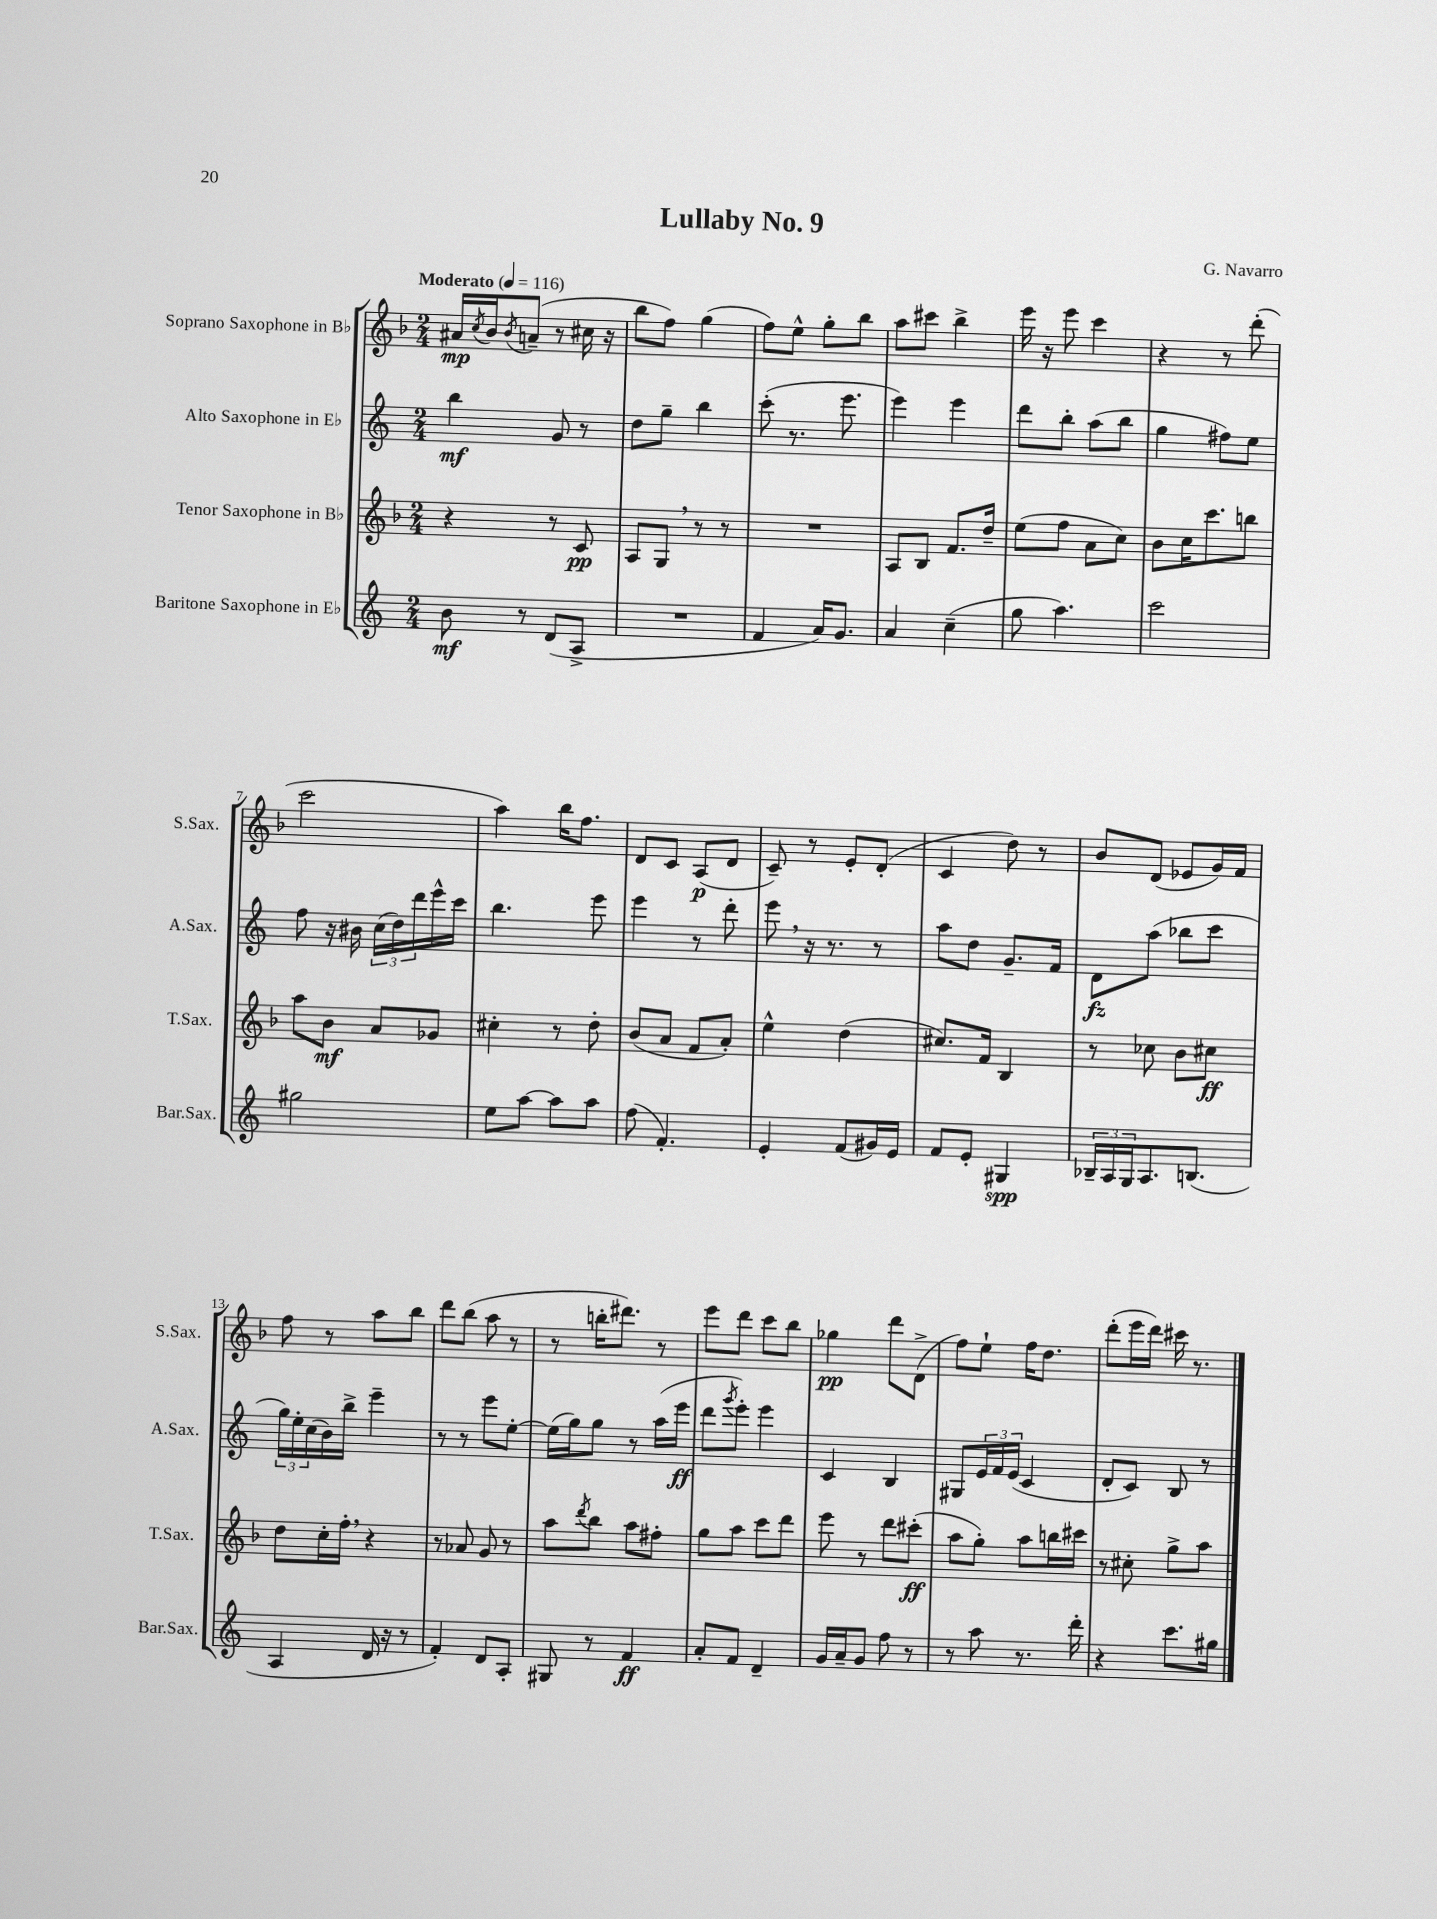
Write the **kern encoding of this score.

**kern	**kern	**kern	**kern
*staff4	*staff3	*staff2	*staff1
*clefG2	*clefG2	*clefG2	*clefG2
*k[]	*k[b-]	*k[]	*k[b-]
*M2/4	*M2/4	*M2/4	*M2/4
*MM116	*MM116	*MM116	*MM116
8b	4r	4bb	16a#
.	.	.	8qcc
.	.	.	16b-
.	.	.	8qb-
8r	.	.	(8a~
(8d	8r	8g	8r
8A^	8c	8r	16cc#
.	.	.	16r
=	=	=	=
2r	8A	8dd	8bb-
.	8G	8gg~	8ff)
.	8r	4bb	(4gg
.	8r	.	.
=	=	=	=
4f	2r	(8ccc'	8ff)
.	.	8.r	8ee^^
16a)	.	.	8gg'
8.g	.	8.eee	.
.	.	.	8bb-
=	=	=	=
4a	8A	4eee)	8aa
.	8B-	.	8ccc#
(4cc~	8.f	4eee	4bb-^
.	16dd~	.	.
=	=	=	=
8gg	(8ee	8ddd	16eee
.	.	.	16r
4.aa)	8ff	8bb'	8eee
.	8a	(8aa	4ccc
.	8cc)	8bb	.
=	=	=	=
2ccc	8b-	4gg	4r
.	16cc	.	.
.	8.ccc	.	.
.	.	8ff#)	8r
.	8bb	8ee	(8ddd'
=	=	=	=
2gg#	8aa	8ff	2ccc
.	8b-	16r	.
.	.	16b#	.
.	8a	(24cc	.
.	.	24dd)	.
.	.	24ddd	.
.	8g-	16eee^^	.
.	.	16ccc	.
=	=	=	=
8ee	4cc#'	4.bb	4aa)
[8aa	.	.	.
8aa]	8r	.	16bb-
.	.	.	8.ff
8aa	8dd'	8eee	.
=	=	=	=
(8ff	(8b-	4eee	8d
4.f')	8a	.	8c
.	8f	8r	(8A
.	8a')	8ddd'	8d
=	=	=	=
4e'	4ee^^	8eee	8c~)
.	.	16r	8r
.	.	8.r	.
(8f	(4dd	.	8e'
16g#)	.	8r	(8d'
16e	.	.	.
=	=	=	=
8f	8.cc#)	8aa	4c
8e'	.	8dd	.
.	16f	.	.
4G#	4B-	8.g~	8dd)
.	.	.	8r
.	.	16f	.
=	=	=	=
24B-~	8r	8d	8b-
24A	.	.	.
24G	.	.	.
8.A	8cc-	(8aa	(8d
.	8b-	8bb-	8e-
(8.B	.	.	.
.	8cc#	8ccc	16g)
.	.	.	16f
=	=	=	=
4A	8dd	24gg)	8ff
.	.	24ee'	.
.	.	(24cc	.
.	16cc'	16b)	8r
.	16ff'	16bb^	.
16d	4r	4eee~	8aa
16r	.	.	.
8r	.	.	8bb-
=	=	=	=
4f')	8r	8r	8ddd
.	8a-	8r	(8bb-
8d	8g	8eee	8aa
8A'	8r	[8ee'	8r
=	=	=	=
8G#	8aa	(16ee]	8r
.	.	16gg)	.
.	8qddd	.	.
8r	8bb-	8gg	16bb'
.	.	.	8.ddd#)
4f	8aa	8r	.
.	8ff#'	(16aa	8r
.	.	16eee	.
=	=	=	=
8a'	8gg	8ddd	8eee
.	.	8qggg	.
8f	8aa	8eee')	8ddd
4d~	8ccc	4eee	8ccc
.	8ddd	.	8bb-
=	=	=	=
16g	8eee	4c	4gg-
16a~	.	.	.
8g	8r	.	.
8ff	8ddd	4B	8ddd
8r	(8ccc#'	.	(8d^
=	=	=	=
8r	8aa	8G#	8ff)
8aa	8gg')	24e	8ee`
.	.	24f	.
.	.	(24e	.
8.r	8aa	4c	16ff
.	.	.	8.dd
.	16bb	.	.
16ddd'	16ccc#	.	.
=	=	=	=
4r	8r	8d'	(8ddd'
.	8cc#'	8c)	16eee
.	.	.	16ddd)
8.ccc	8gg^	8B	16ccc#
.	.	.	8.r
.	8aa	8r	.
16gg#	.	.	.
==	==	==	==
*-	*-	*-	*-
